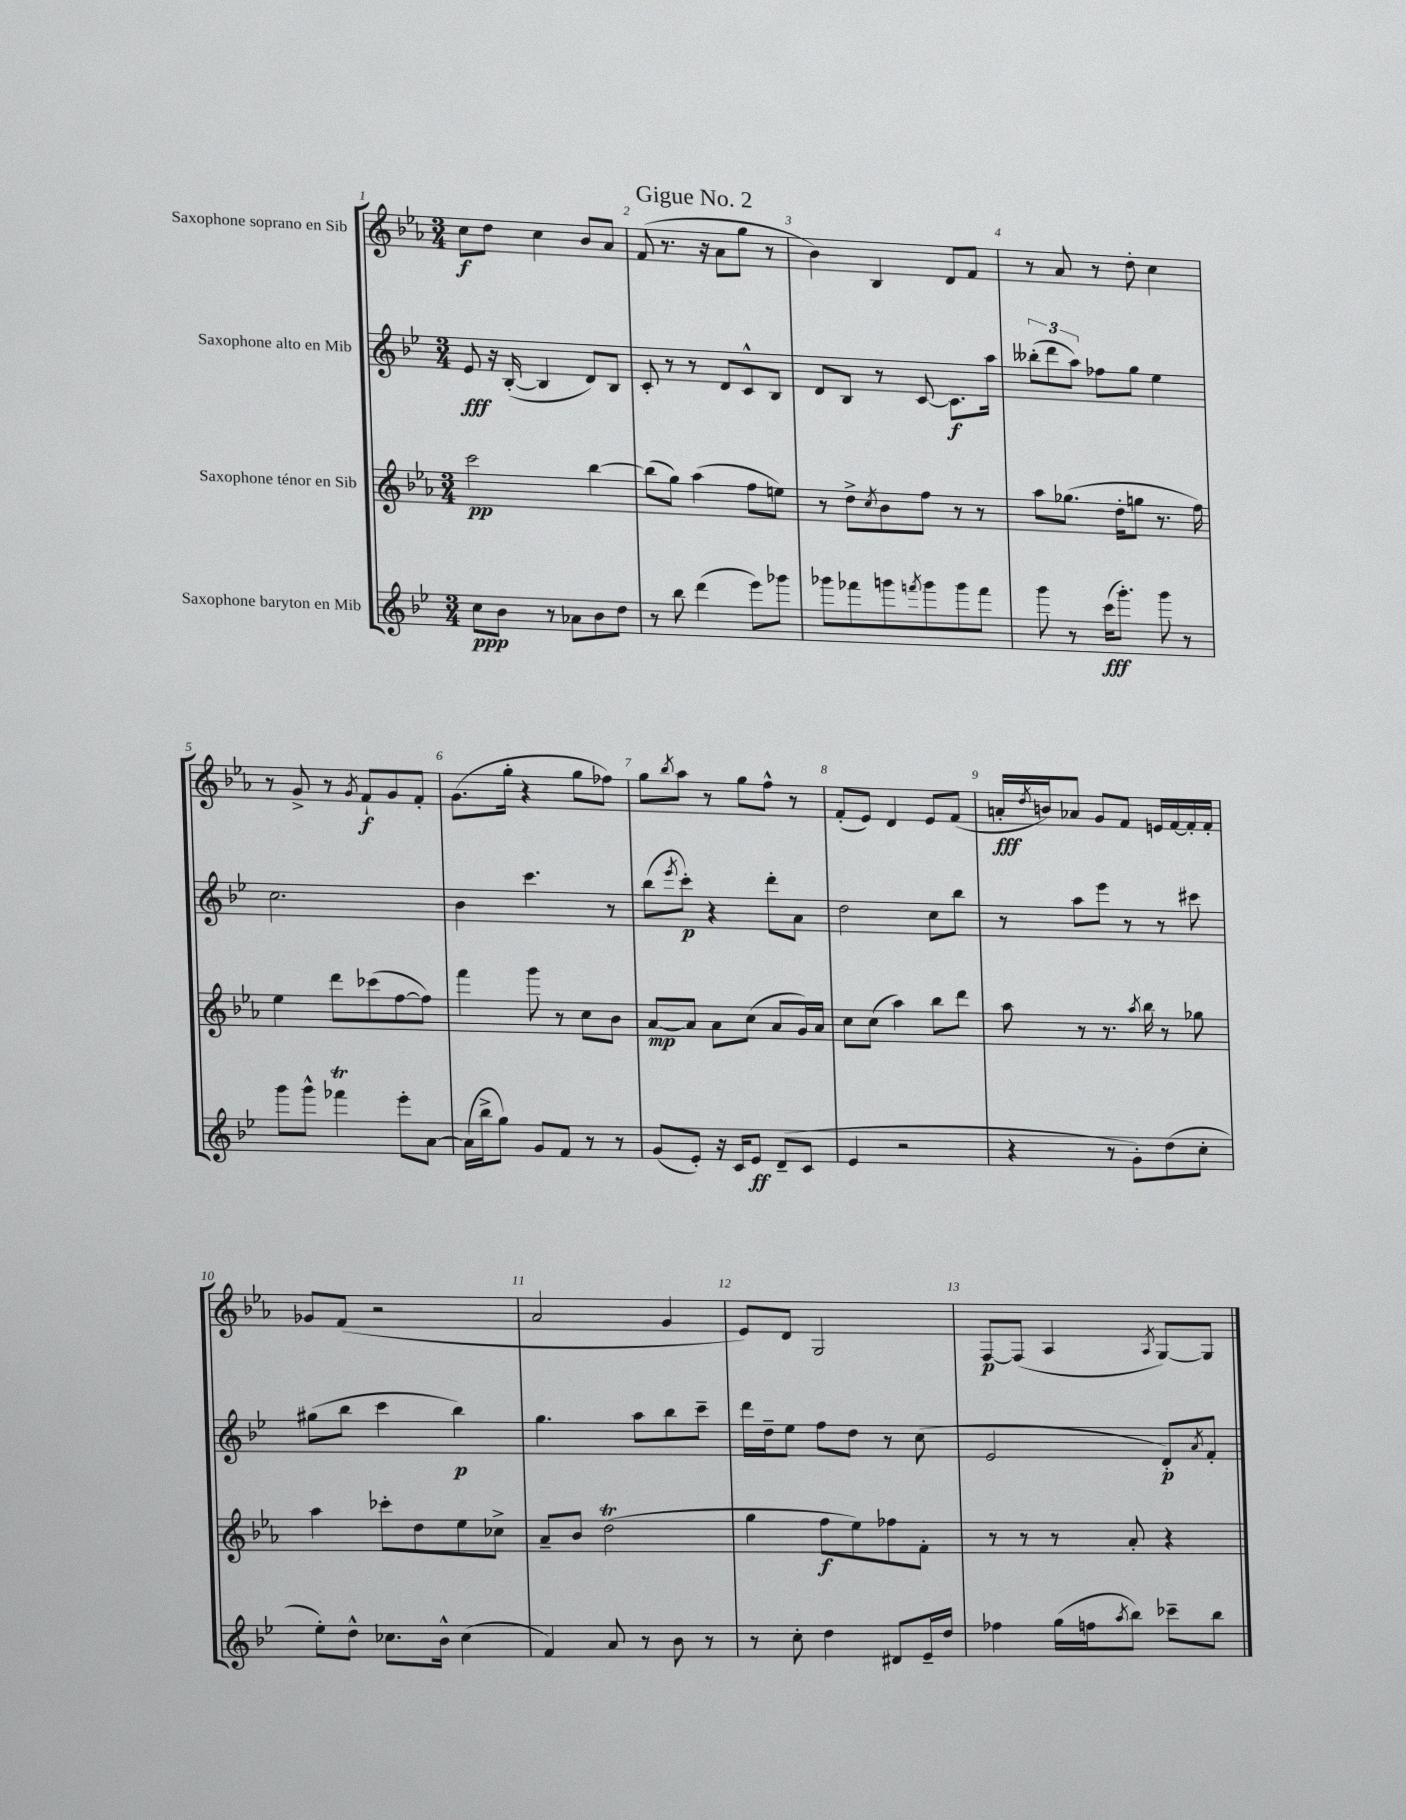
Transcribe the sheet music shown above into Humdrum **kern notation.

**kern	**kern	**kern	**kern
*staff4	*staff3	*staff2	*staff1
*clefG2	*clefG2	*clefG2	*clefG2
*k[b-e-]	*k[b-e-a-]	*k[b-e-]	*k[b-e-a-]
*M3/4	*M3/4	*M3/4	*M3/4
8cc	2ccc	8e-	8cc
8b-	.	16r	8dd
.	.	([16B-'	.
8r	.	4B-]	4cc
8a-	.	.	.
8b-	[4bb-	8d)	8b-
8dd	.	8B-	8a-
=	=	=	=
8r	(8bb-]	8c'	(8f
8bb-	8gg)	8r	8.r
(4ddd	(4aa-	8r	.
.	.	.	16r
.	.	8d	8a-
8eee-)	8ff	8c^^	8gg
8ggg-	8ee)	8B-	8r
=	=	=	=
8ggg-	8r	8d	4b-)
8fff-	8dd^	8B-	.
.	8qcc	.	.
8ggg	8b-	8r	4B-
8qfff	.	.	.
8ggg	8ff	[8c	.
8ggg	8r	8.c]	8d
8fff	8r	.	8f
.	.	16aa	.
=	=	=	=
8ggg	8aa-	(12bb--'	8r
.	.	12ddd	.
8r	(8.gg-	.	8a-
.	.	12aa)	.
(16ccc	.	8ff-	8r
8.ggg')	16dd'	.	.
.	8gg	8gg	8dd'
8ggg	8.r	4ee-	4cc
8r	.	.	.
.	16ff)	.	.
=	=	=	=
8ggg	4ee-	2.cc	8r
8ggg^^	.	.	8g^
4fff-	8ddd	.	8r
.	.	.	8qg
.	(8ccc-	.	8f`
8eee-'	[8ff	.	8g
[8a	8ff])	.	8f'
=	=	=	=
(16a]	4fff	4b-	(8.g
16bb-^	.	.	.
8gg)	.	.	.
.	.	.	16gg'
8g	8ggg	4.ccc	4r
8f	8r	.	.
8r	8cc	.	8gg
8r	8b-	8r	8ff-)
=	=	=	=
(8g	[8a-	(8bb-	8gg
.	.	8qeee-	8qbb-
8e-')	8a-]	8ccc')	8aa-
16r	8a-	4r	8r
16c	.	.	.
8e-	(8cc	.	8gg
(8d~	8a-	8ddd'	8ff^^
8c	16g)	8a	8r
.	16a-	.	.
=	=	=	=
4e-	8cc	2dd	(8f'
.	(8cc	.	8e-)
2r	4aa-)	.	4d
.	8bb-	8cc	8e-
.	8ddd	8bb-	(8f
=	=	=	=
4r	8aa-	8r	16a'
.	.	.	8qdd
.	.	.	16b)
.	8r	8aa	8a-
8r	8.r	8eee-	8g
8g')	.	8r	8f
.	8qaa-	.	.
.	16bb-	.	.
(8dd	8r	8r	16e
.	.	.	[16f
8cc'	8gg-	8ccc#	16f']
.	.	.	16f'
=	=	=	=
8ee-')	4aa-	(8gg#	8g-
8dd^^	.	8bb-	(8f
8.cc-	8ccc-'	4ccc	2r
.	8dd	.	.
16b-^^	.	.	.
(4cc-	8ee-	4bb-)	.
.	8cc-^	.	.
=	=	=	=
4f)	8a-~	4.gg	2a-
.	8b-	.	.
8a	(2dd	.	.
8r	.	8aa	.
8b-	.	8bb-	4g
8r	.	8ccc~	.
=	=	=	=
8r	4gg	16ddd	8e-)
.	.	16dd~	.
8cc'	.	8ee-	8d
4dd	8ff	8ff	2G
.	8ee-)	8dd	.
8d#	8ff-	8r	.
16e-~	8f'	(8cc	.
16dd	.	.	.
=	=	=	=
4ff-	8r	2e-	[8F
.	8r	.	(8F]
(16gg	8r	.	4A-
16ff	.	.	.
8qaa	.	.	.
8bb-)	8a-'	.	.
.	.	.	8qA-
8ccc-~	4r	8d')	[8G)
.	.	8qa	.
8bb-	.	8f'	8G]
==	==	==	==
*-	*-	*-	*-
